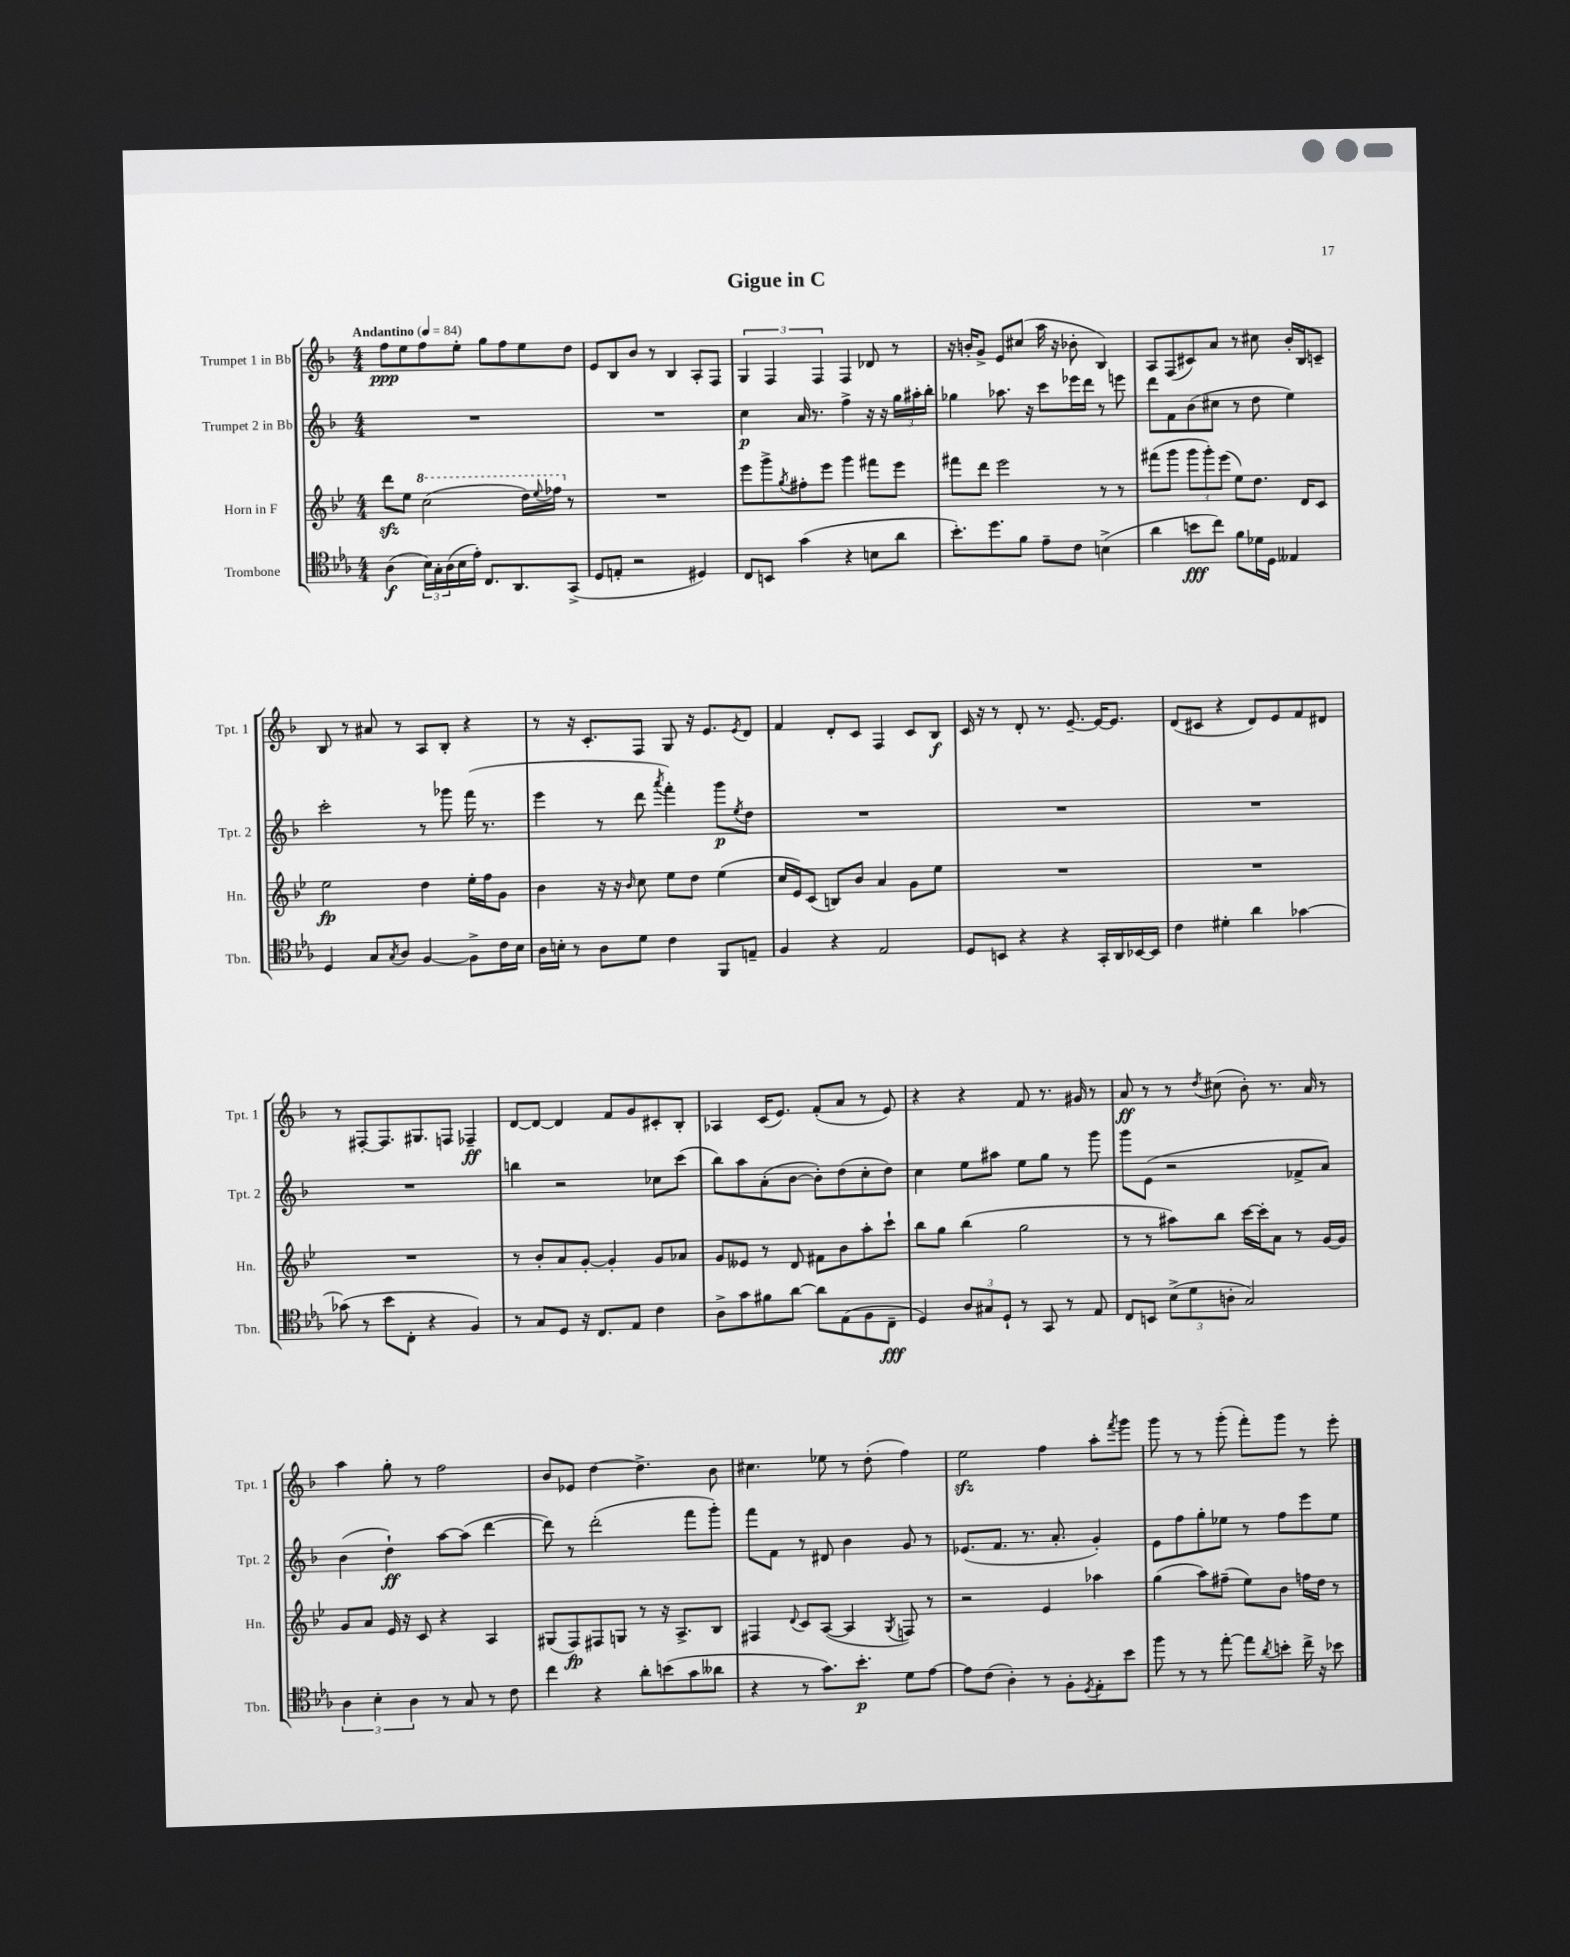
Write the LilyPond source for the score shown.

\header { title = "Gigue in C" }
<<
\new StaffGroup <<
\new Staff = "s0" \with { instrumentName = "Trumpet 1 in Bb" shortInstrumentName = "Tpt. 1" } {
    \clef treble \key f \major \numericTimeSignature \time 4/4 \tempo "Andantino" 4 = 84
    f''8\ppp e''8 f''8 e''8-. g''8 f''8 e''8 d''8 |
    e'8 bes8 bes'8 r8 bes4 a8-. f8 |
    \tuplet 3/2 { g4 f4 f4 } f4 des'8 r8 |
    r16 b'16-. g'8-> e'8 cis''8( a''16 r16 bes'8-. bes4) |
    a8 f8( cis'8) a'8 r8 cis''8 bes'16-. bes16 c'8-- |
    bes8 r8 ais'8 r8 a8 bes8-. r4 |
    r8 r16 c'8.-. f8 g8 r16 e'8. \acciaccatura { e'8 } d'8 |
    f'4 d'8-. c'8 f4 c'8 bes8\f |
    c'16 r16 r8 d'8-. r8. e'8.~-- e'16~ e'8. |
    d'8( cis'8 r4 d'8) e'8 f'8 dis'8 |
    r8 fis8~-. fis8. gis8. f8 fes4--\ff |
    d'8~ d'8~ d'4 f'8 g'8 cis'8-. bes8-. |
    aes4 c'16( e'8.) f'8-.( a'8 r8 e'8) |
    r4 r4 f'8 r8. gis'16 r8 |
    a'8\ff r8 r8 \acciaccatura { d''8 } cis''8( bes'8-.) r8. a'16 r8 |
    a''4 g''8-. r8 f''2 |
    bes'8 ees'8 d''4~ d''4.-> bes'8 |
    cis''4. ees''8 r8 d''8-.( f''4) |
    e''2\sfz f''4 a''8-. \acciaccatura { f'''8 } g'''8 |
    g'''8 r8 r8 g'''8-.( f'''8-.) g'''8 r8 e'''8-. \bar "|." |
}
\new Staff = "s1" \with { instrumentName = "Trumpet 2 in Bb" shortInstrumentName = "Tpt. 2" } {
    \clef treble \key f \major \numericTimeSignature \time 4/4
    R1 |
    R1 |
    c''4\p a'16 r8. f''4-> r16 r16 \tuplet 3/2 { g''16 ais''16-. bes''16-. } |
    ges''4 aes''8. r16 c'''8 ees'''16 d'''16 r8 e'''8 |
    d'''8 f'8 bes'8( cis''8 r8 d''8 e''4) |
    c'''2-. r8 ges'''8 f'''16( r8. |
    e'''4 r8 d'''8 \acciaccatura { a'''8 } f'''4-.) g'''8\p \acciaccatura { e''8 } d''8 |
    R1 |
    R1 |
    R1 |
    R1 |
    b''4 r2 ces''8 c'''8( |
    bes''8) a''8 a'8-.( bes'8~ bes'8-.) d''8( c''8-. d''8) |
    c''4 e''8 ais''8 e''8 g''8 r8 g'''8 |
    g'''8 e'8( r2 fes'8-> a'8) |
    bes'4( d''4-!\ff) a''8~ a''8( d'''4~ |
    d'''8) r8 d'''2-.( f'''8 g'''8-.) |
    f'''8 f'8 r8 dis'8 bes'4 g'8 r8 |
    ees'8.( f'8. r8. a'8.-. g'4-.) |
    e'8 f''8 g''8-. ees''8 r8 f''8 e'''8 ees''8 \bar "|." |
}
\new Staff = "s2" \with { instrumentName = "Horn in F" shortInstrumentName = "Hn." } {
    \clef treble \key bes \major \numericTimeSignature \time 4/4
    d'''8\sfz ees''8 \ottava #1 c'''2( d'''16) \appoggiatura { ees'''8 } fes'''16 \ottava #0 r8 |
    R1 |
    ees'''8 g'''8-> \acciaccatura { g''8 } fis''8-. ees'''8 g'''4 fis'''8 ees'''8 |
    fis'''8 d'''8 ees'''2 r8 r8 |
    fis'''8( g'''8 \tuplet 3/2 { g'''8 g'''8-.) ees'''8( } ees''8) d''8. d'16 c'8 |
    ees''2\fp d''4 ees''16-. f''16 g'8 |
    bes'4 r16 r16 \grace { bes'16 } c''8 ees''8 d''8 ees''4( |
    c''16 ees'16) c'8( b8) bes'8 a'4 g'8 ees''8 |
    R1 |
    R1 |
    R1 |
    r8 bes'8-. a'8 g'8~-. g'4-. g'8 aes'8 |
    g'8 eeses'8 r8 d'8 fis'8 bes'8 a''8-. c'''8-! |
    bes''8 g''8 bes''4( g''2 |
    r8 r8 ais''8) bes''8 c'''16~ c'''16-. a'8 r8 g'16~ g'16 |
    g'8 a'8 ees'16 r16 c'8 r4 a4 |
    gis8( f8\fp) fis8 g8 r8 r16 a8.-> bes8 |
    fis4 \appoggiatura { d'8 } c'8 a8~( a4 \acciaccatura { g8 } f8) r8 |
    r2 ees'4 aes''4 |
    g''4( a''8) fis''8--( ees''8) bes'8 f''16 d''16 r8 \bar "|." |
}
\new Staff = "s3" \with { instrumentName = "Trombone" shortInstrumentName = "Tbn." } {
    \clef tenor \key ees \major \numericTimeSignature \time 4/4
    aes4\f( \tuplet 3/2 { bes16) g16-. aes16( } bes16 ees'16-.) c8. aes,8. g,8->( |
    d8 e8-. r2 dis4) |
    c8 b,8 g'4( r4 b8 aes'8 |
    bes'8.-.) d''8. f'8 ees'8-- c'8 b4->( |
    aes'4 b'8\fff c''8) f'8 des'16 d16 eeses4 |
    d4 g8 \acciaccatura { g8 } aes8 f4~ f8-> c'16 bes16 |
    aes16 b16-. r8 aes8 d'8 c'4 f,8 e8-- |
    f4 r4 ees2 |
    d8 b,8 r4 r4 g,16-. aes,16 bes,16~ bes,16 |
    c'4 dis'4-. aes'4 ges'4~ |
    ges'8( r8 bes'8 c8-. r4 f4) |
    r8 g8 d8 r16 c8. ees8 c'4 |
    aes8-> g'8 fis'8 aes'8~ aes'8 ees8( f8 c8--\fff |
    d4) \tuplet 3/2 { aes8 gis8 d8-! } r8 g,8 r8 ees8 |
    c8 b,8 \tuplet 3/2 { bes8->( d'8 a8-. } g2) |
    \tuplet 3/2 { aes4 bes4-. aes4 } r8 g8 r8 c'8 |
    c''4 r4 aes'8-. b'8( g'8 aeses'8 |
    r4 r8 g'8.) bes'8.-.\p d'8 ees'8~ |
    ees'8 c'8( aes4-.) r8 f8-. \acciaccatura { d8 } ees8-. bes'8 |
    f''8 r8 r8 ees''8~-. ees''8 \acciaccatura { aes'8 } b'8-. c''16-> r16 bes'8 \bar "|." |
}
>>
>>
\layout { \context { \Score \remove "Bar_number_engraver" } }
